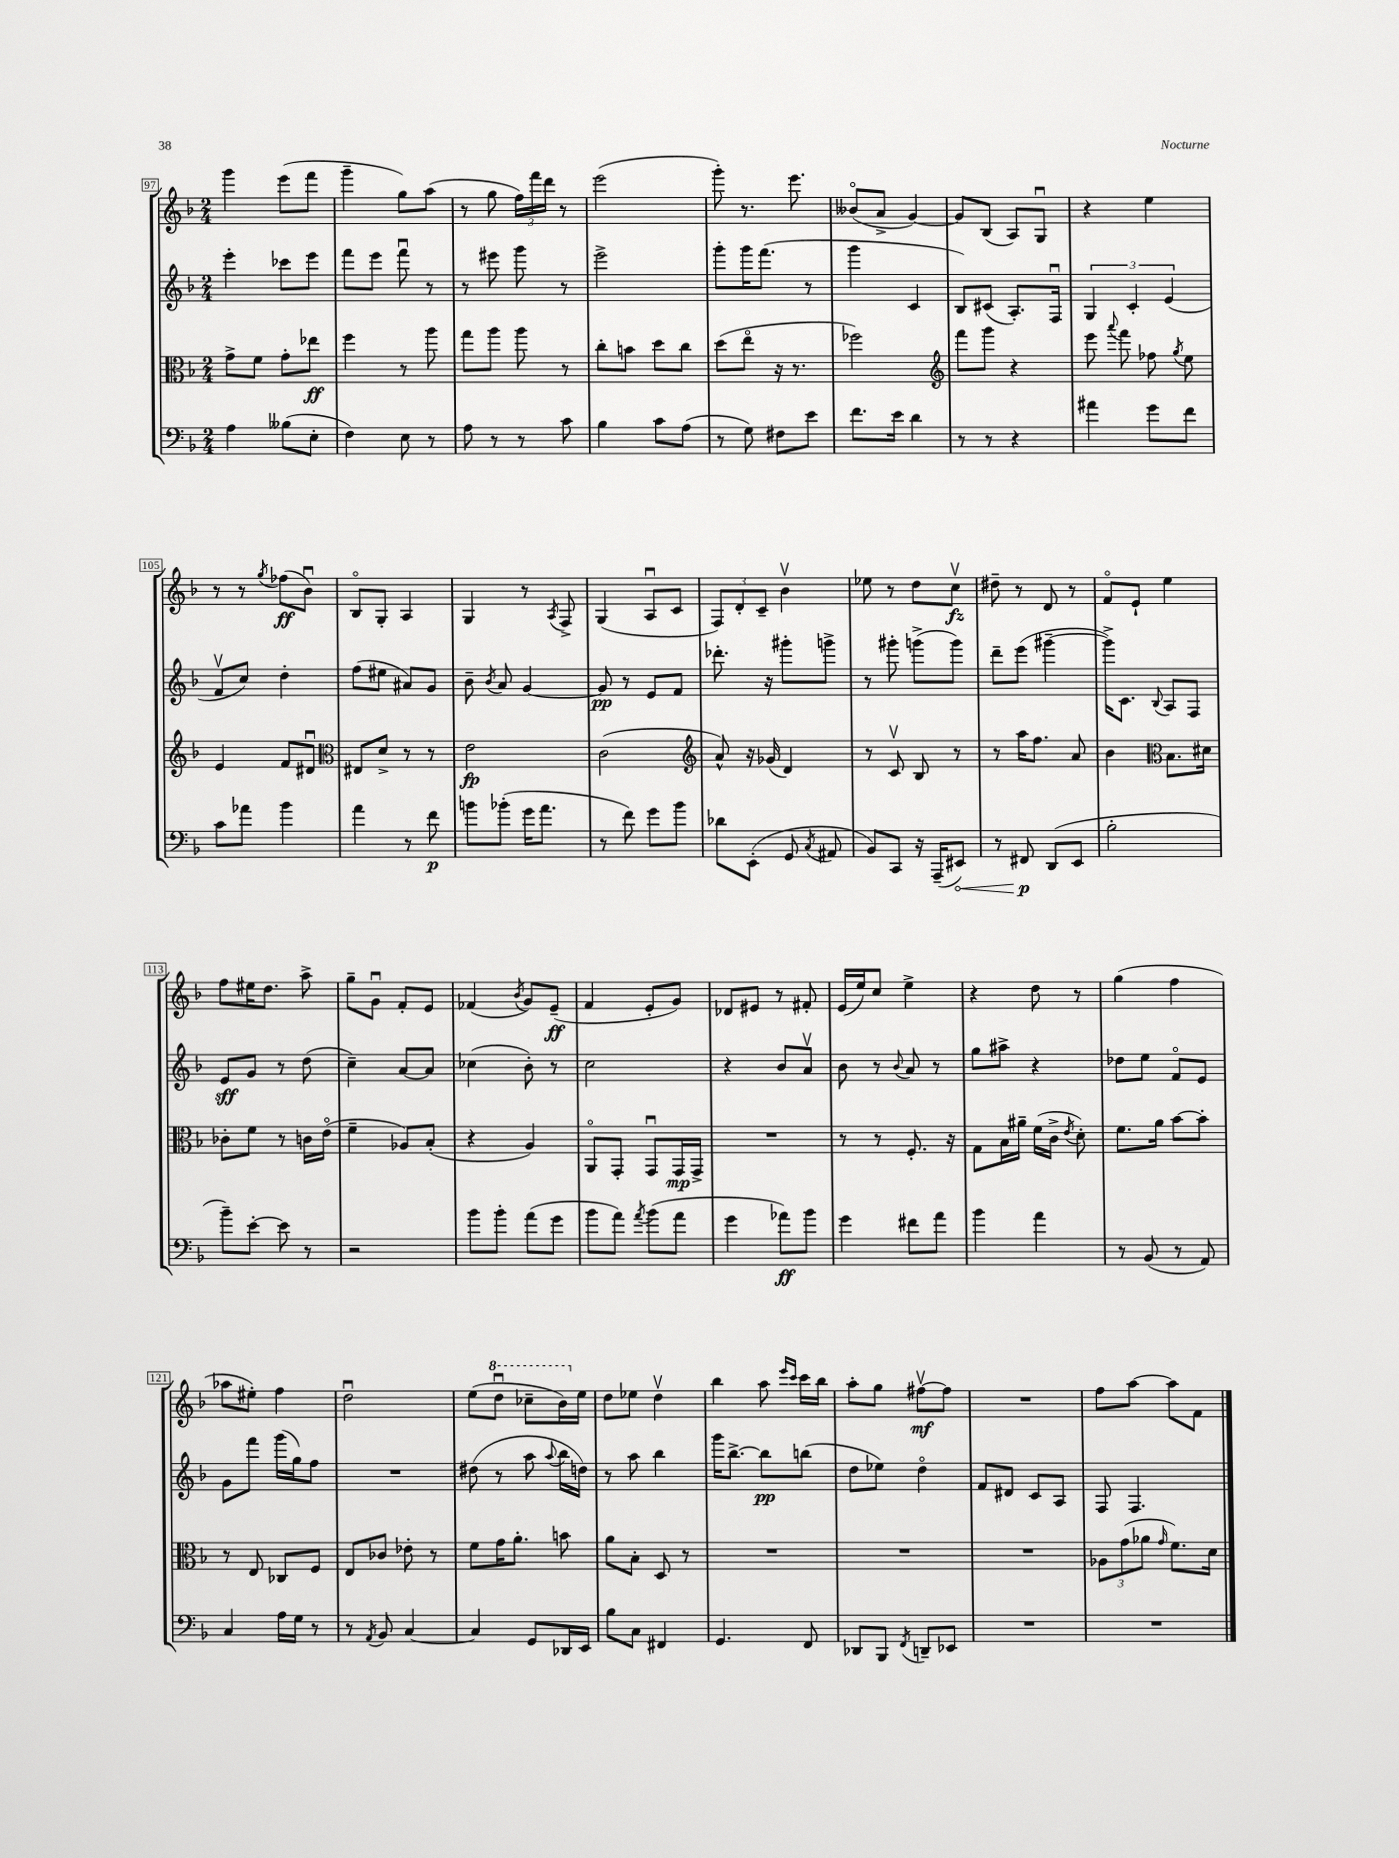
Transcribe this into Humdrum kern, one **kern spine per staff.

**kern	**kern	**kern	**kern
*staff4	*staff3	*staff2	*staff1
*clefF4	*clefC3	*clefG2	*clefG2
*k[b-]	*k[b-]	*k[b-]	*k[b-]
*M2/4	*M2/4	*M2/4	*M2/4
4A	8g^	4eee'	4ggg
.	8f	.	.
(8B--	8g'	8ccc-	(8eee
8E'	8ee-	8eee	8fff
=	=	=	=
4F)	4ff	8fff	4ggg~
.	.	8eee	.
8E	8r	8fffu	8gg)
8r	8aa	8r	(8aa
=	=	=	=
8A	8gg	8r	8r
8r	8aa	8eee#	8gg
8r	8aa	8ggg	24ff)
.	.	.	24fff
.	.	.	24ddd
8c	8r	8r	8r
=	=	=	=
4B-	8cc'	2eee^	(2eee
.	8b	.	.
8c	8dd	.	.
(8A	8cc	.	.
=	=	=	=
8r	(8dd	8ggg'	8ggg')
8G)	8eeo	16ggg	8.r
.	.	(8.fff	.
8F#	16r	.	.
.	8.r	.	8.eee
8e	.	8r	.
=	=	=	=
8.f	2ff-)	4ggg	(8b--o
.	.	.	8a^
16e	.	.	.
4d	.	4c	[4g)
=	=	=	=
*	*clefG2	*	*
8r	8fff	8B-)	8g]
8r	8ggg	(8c#	(8B-
4r	4r	8.A')	8A)
.	.	.	8Gu
.	.	16Fu	.
=	=	=	=
4a#	8eee	6G	4r
.	8qqaaa	.	.
.	8fff	.	.
.	.	6c'	.
8g	8ff-	.	4ee
.	.	(6e	.
.	8qgg	.	.
8f	8ee	.	.
=	=	=	=
8c	4e	8fv	8r
8a-	.	8cc)	8r
.	.	.	8qgg
4b-	8f	4dd'	(8ff-
.	8d#u	.	8b-u)
=	=	=	=
*	*clefC3	*	*
4a	8E#	(8ff	8B-o
.	8d^	8ee#	8G'
8r	8r	8a#)	4A
8f	8r	8g	.
=	=	=	=
8b	2e	8b-~	4G
.	.	8qb-	.
(8b-'	.	8a	.
16g	.	[4g	8r
8.a	.	.	.
.	.	.	8qA
.	.	.	8F^
=	=	=	=
8r	(2c	8g]	(4G
8f)	.	8r	.
8g	.	8e	8Au
8b-	.	8f	8c
=	=	=	=
*	*clefG2	*	*
8d-	8a^^)	8.ddd-'	12F)
.	.	.	12d'
(8EE'	16r	.	.
.	.	.	12c~
.	(16g-	16r	.
8GG	4d)	8ggg#'	4b-v
8qC	.	.	.
8AA#	.	8ggg^	.
=	=	=	=
8BB-)	8r	8r	8ee-
8CC	8cv	8ggg#'	8r
16r	8B-	(8ggg^	8dd
(16AAA~	.	.	.
8EE#)	8r	8ggg)	8ccv
=	=	=	=
8r	8r	8ddd~	8dd#~
8FF#	16aa	(8eee	8r
.	8.ff	.	.
(8DD	.	[4ggg#~	8d
8EE	8a	.	8r
=	=	=	=
2B-'	4b-	16ggg#^])	8fo
.	.	8.c	.
.	.	.	8e`
*	*clefC3	*	*
.	.	8qqB-	.
.	8.B-	8A	4ee
.	.	8F	.
.	16d#	.	.
=	=	=	=
8b-~)	8c-'	8e	8ff
[8e'	8f	8g	16ee#
.	.	.	8.dd
8e]	8r	8r	.
8r	16c	(8dd	8aa^
.	(16eo	.	.
=	=	=	=
2r	4f~	4cc~)	8gg~
.	.	.	8gu
.	8A-)	[8a	8f'
.	(8B-'	8a]	8e
=	=	=	=
8b-	4r	(4cc-	(4f-
8b-'	.	.	.
.	.	.	8qb-
(8a	4A)	8b-')	8g)
8g	.	8r	(8e~
=	=	=	=
8b-	8AAo	2cc	4f
8a)	8GG'	.	.
8qa	.	.	.
(8b-	8GGu	.	8e'
8a	16GG	.	8g)
.	16GG^	.	.
=	=	=	=
4g	2r	4r	8d-
.	.	.	8e#
8a-)	.	8b-	8r
8b-	.	8av	8f#'
=	=	=	=
4g	8r	8b-	(16e
.	.	.	16ee)
.	8r	8r	8cc
.	.	8qqb-	.
8f#	8.F'	8a	4ee^
8a	.	8r	.
.	16r	.	.
=	=	=	=
4b-	8G	8gg	4r
.	16B-	8aa#^	.
.	16a#~	.	.
4a	(16f	4r	8dd
.	16c^	.	.
.	8qe	.	.
.	8d')	.	8r
=	=	=	=
8r	8.f	8dd-	(4gg
(8BB-	.	8ee	.
.	16a	.	.
8r	[8b-	8fo	4ff
8AA)	8b-']	8e	.
=	=	=	=
4C	8r	8g	8aa-
.	8E	8fff	8ee#')
16A	8C-	(16ggg	4ff
16G	.	16gg)	.
8r	8F	8ff	.
=	=	=	=
8r	8E	2r	2ddu
8qAA	.	.	.
8BB-	8c-	.	.
[4C	8e-'	.	.
.	8r	.	.
=	=	=	=
4C]	8f	(8dd#	(8ee
.	16g	8r	8dddu
.	8.a'	.	.
8GG	.	8aa	8ccc-~
.	.	8qqaa	.
16DD-	8b	16bb-	16bb-)
16EE	.	16dd)	16ee
=	=	=	=
8B-	8a	8r	8dd
8C	8B-'	8aa	8ee-
4FF#	8D	4bb-	4ddv
.	8r	.	.
=	=	=	=
4.GG	2r	16ggg	4bb-
.	.	[8.bb-^	.
.	.	8bb-]	8aa
.	.	.	16qqeee
.	.	.	16qqccc
8FF	.	(8bb	16ccc
.	.	.	16bb-
=	=	=	=
8DD-	2r	8dd	8aa'
8BBB-	.	8ee-)	8gg
8qFF	.	.	.
8DD~	.	4ddo	[8ff#v
8EE-	.	.	8ff#]
=	=	=	=
2r	2r	8f	2r
.	.	8d#	.
.	.	8c	.
.	.	8A	.
=	=	=	=
2r	12A-	8F	8ff
.	(12g	.	.
.	.	4.F	[8aa
.	12a-	.	.
.	16qqg	.	.
.	8.f)	.	8aa]
.	.	.	8f
.	16d	.	.
==	==	==	==
*-	*-	*-	*-
